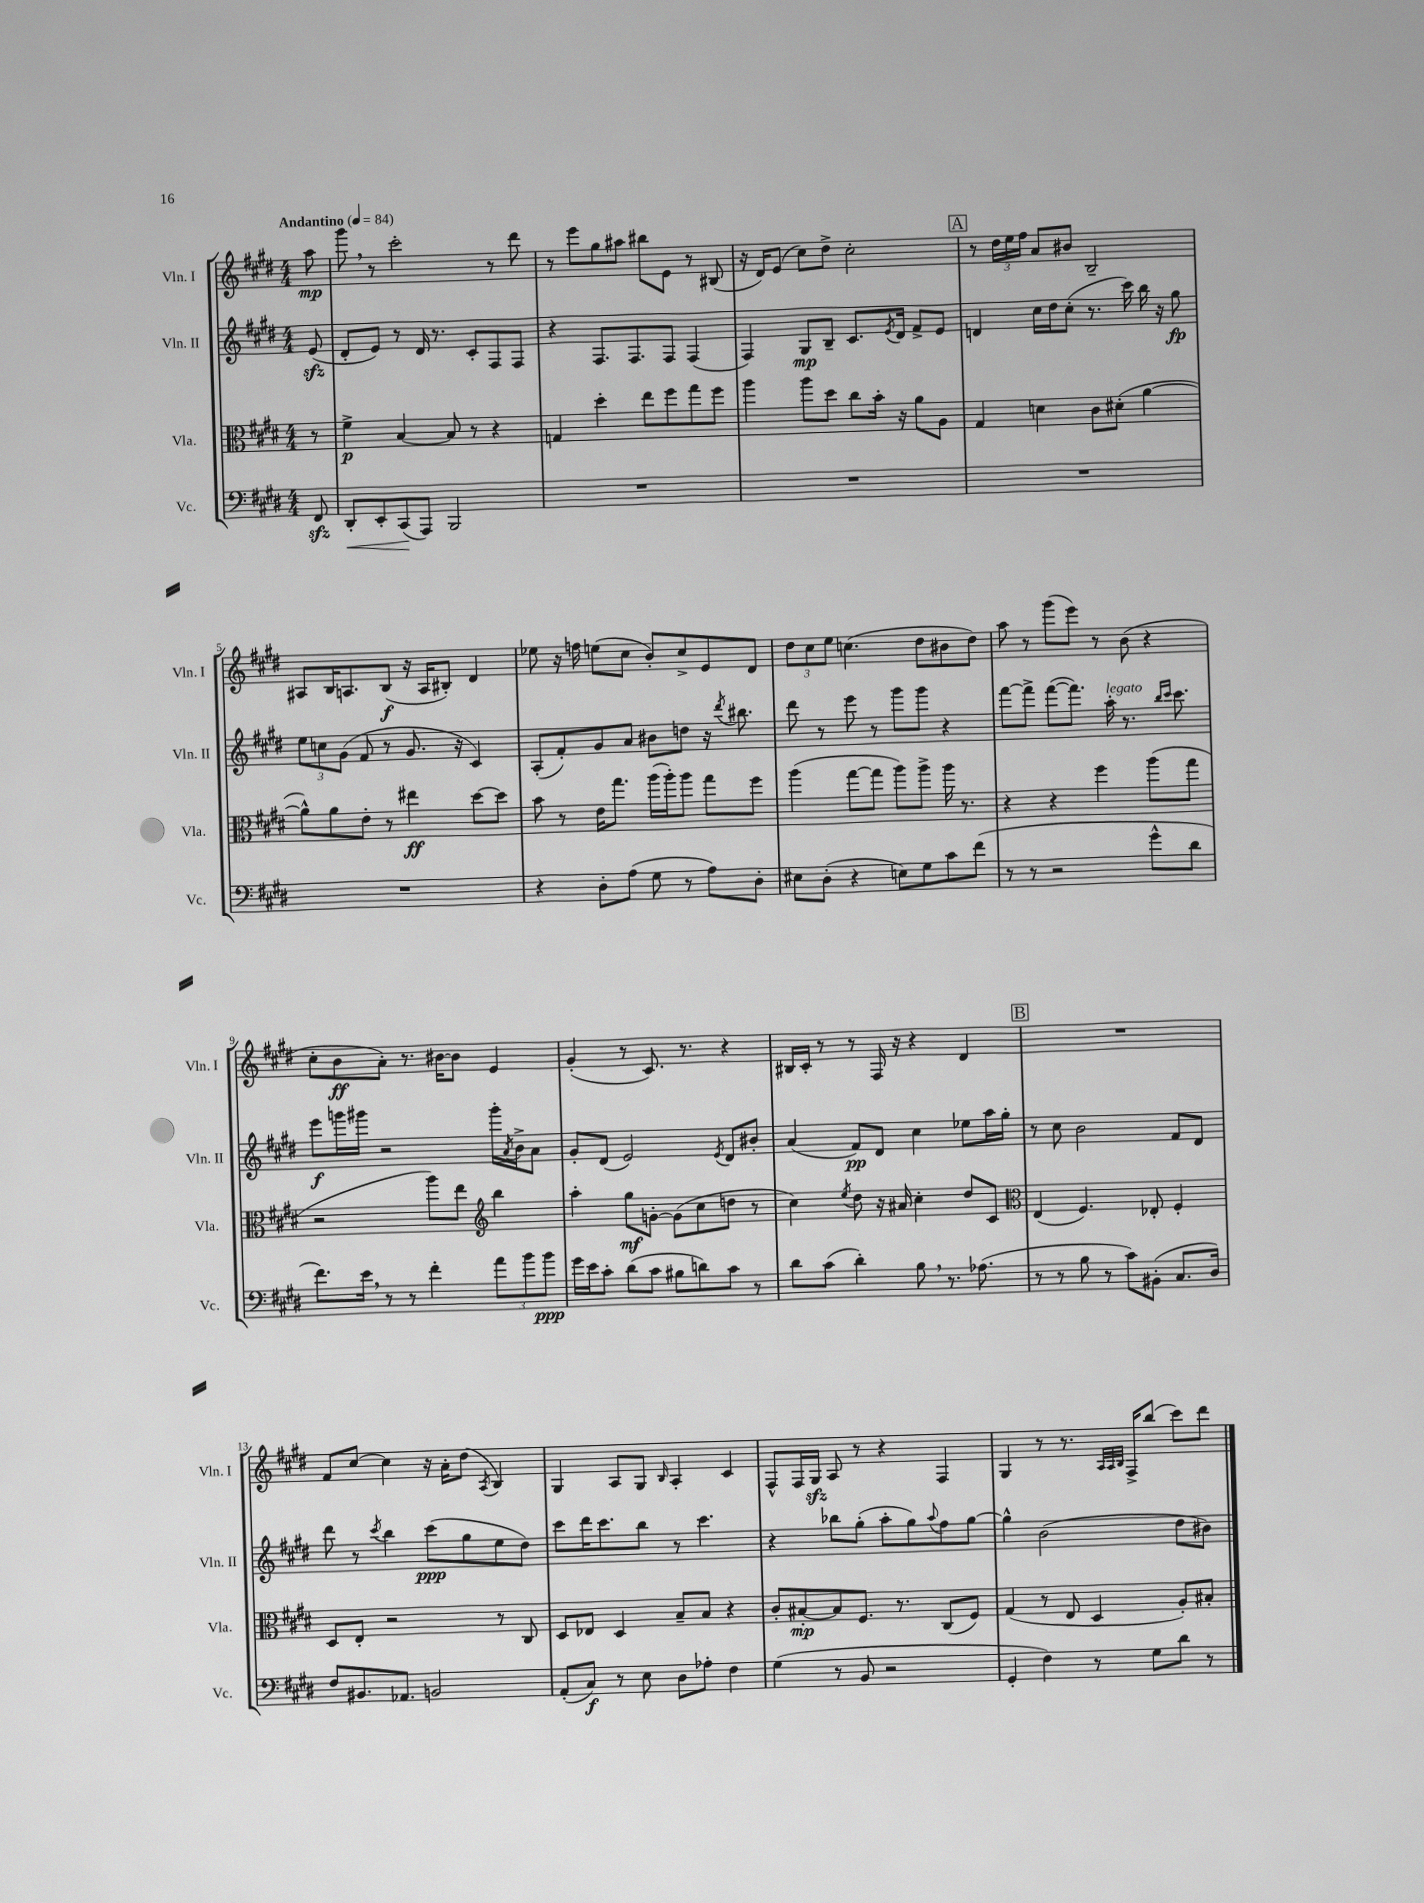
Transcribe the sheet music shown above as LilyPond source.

<<
\new StaffGroup <<
\new Staff = "s0" \with { instrumentName = "Vln. I" shortInstrumentName = "Vln. I" } {
    \clef treble \key e \major \numericTimeSignature \time 4/4 \partial 8 \tempo "Andantino" 4 = 84
    a''8\mp |
    gis'''8 \breathe r8 cis'''2-. r8 dis'''8 |
    r8 e'''8 gis''8 ais''8 bis''8 e'8 r8 bis8( |
    r16 dis'16) e'8( cis''8) dis''8-> cis''2-. |
    \mark \markup { \box "A" } r8 \tuplet 3/2 { dis''16 e''16 fis''16 } a'8 bis'8 b2-- |
    ais8 b16 a8. b8\f( r16 a16 bis8-.) dis'4 |
    ees''8 r16 f''16 e''8( cis''8 b'8-.) cis''8-> e'8 dis'8 |
    \tuplet 3/2 { dis''8 cis''8 e''8 } c''4.( dis''8 bis'8 dis''8) |
    a''8 r8 gis'''8( e'''8) r8 b'8( r4 |
    cis''8-. b'8\ff a'8-.) r8. bis'16~ bis'8 e'4 |
    gis'4-.( r8 cis'8.) r8. r4 |
    bis16 cis'16-. r8 r8 fis16 r16 r4 dis'4 |
    \mark \markup { \box "B" } R1 |
    fis'8 cis''8~ cis''4 r16 a'16-. dis''8( \acciaccatura { a8 } b4) |
    gis4 a8 gis8 \grace { b16 } a4-. cis'4 |
    fis8-^ fis16 gis16\sfz a8 r8 r4 fis4 |
    gis4 r8 r8. \grace { a32 a32 b32 } fis16-> b''8( cis'''8) dis'''8 \bar "|." |
}
\new Staff = "s1" \with { instrumentName = "Vln. II" shortInstrumentName = "Vln. II" } {
    \clef treble \key e \major \numericTimeSignature \time 4/4 \partial 8
    e'8\sfz( |
    dis'8-. e'8) r8 dis'16 r8. cis'8-. fis8 fis8 |
    r4 fis8. fis8. fis8 fis4( |
    fis4) gis8\mp b8-- cis'8. \acciaccatura { e'8 } dis'16 fis'8-> e'8 |
    \mark \markup { \box "A" } d'4 cis''16 dis''16 cis''8-.( r8. cis'''16) b''16 r16 gis''8\fp |
    \tuplet 3/2 { e''8 c''8 gis'8( } fis'8 r8 gis'8. r16 cis'4) |
    a8-.( fis'8-.) gis'8 a'8 bis'8 d''8 r16 \acciaccatura { dis'''8 } bis''8. |
    dis'''8 r8 e'''8 r8 gis'''8 gis'''8 r4 |
    fis'''8~ fis'''8-> fis'''8~( fis'''8.) a''16-.^\markup { \italic "legato" } r8. \grace { b''16 cis'''16 } cis'''8. |
    e'''8\f g'''16 gis'''16 r2 gis'''16-. \acciaccatura { a'8 } b'16-> a'8 |
    gis'8-. dis'8( e'2) \acciaccatura { e'8 } dis'8 bis'8-. |
    a'4( fis'8\pp) dis'8 cis''4 ees''8 a''16 gis''16-. |
    \mark \markup { \box "B" } r8 cis''8 b'2 fis'8 dis'8 |
    dis'''8 r8 \acciaccatura { cis'''8 } b''4 cis'''8\ppp( gis''8 e''8 dis''8) |
    cis'''8 dis'''16 cis'''8. b''8 r8 cis'''4. |
    r4 bes''8 gis''8-.( a''8-. gis''8) \appoggiatura { a''8 } fis''8 gis''8~ |
    gis''4-^ b'2( dis''8 bis'8) \bar "|." |
}
\new Staff = "s2" \with { instrumentName = "Vla." shortInstrumentName = "Vla." } {
    \clef alto \key e \major \numericTimeSignature \time 4/4 \partial 8
    r8 |
    fis'4->\p b4~ b8 r8 r4 |
    g4 dis''4-. e''8 fis''8 gis''8 fis''8 |
    a''4 a''8 dis''8 cis''8 b'16-. r16 a'8 a8 |
    \mark \markup { \box "A" } gis4 d'4 cis'8 dis'8-.( a'4~ |
    a'8-^) a'8 e'8-. r8 eis''4\ff dis''8~ dis''8 |
    b'8 r8 e'16 gis''8. a''16( a''16-.) a''8 gis''8 fis''8 |
    a''4( gis''8~ gis''8 a''8) a''8-> a''16 r8. |
    r4 r4 fis''4 a''8( gis''8 |
    r2 a''8) e''8 \clef treble b''4 |
    a''4-. gis''8\mf g'8~-. g'8( cis''8 d''8 r8 |
    cis''4) \acciaccatura { e''8 } dis''8 r16 ais'16 cis''4-. dis''8 cis'8 |
    \mark \markup { \box "B" } \clef alto e4( fis4.) ees8-. fis4-. |
    dis8 e8-. r2 r8 cis8 |
    dis8 ees8 dis4 b8-- b8 r4 |
    cis'8-. bis8~-.\mp bis8 fis8. r8. cis8( fis8) |
    gis4( r8 e8 dis4 a8-.) bis8-. \bar "|." |
}
\new Staff = "s3" \with { instrumentName = "Vc." shortInstrumentName = "Vc." } {
    \clef bass \key e \major \numericTimeSignature \time 4/4 \partial 8
    fis,8\sfz |
    dis,8-.\< e,8-. cis,8\!( a,,8) b,,2 |
    R1 |
    R1 |
    \mark \markup { \box "A" } R1 |
    R1 |
    r4 dis8-. a8( gis8 r8 a8) dis8-. |
    eis8 dis8-.( r4 e8) gis8 cis'8 fis'8( |
    r8 r8 r2 gis'8-^ dis'8 |
    fis'8.) e'16 \breathe r8 r8 fis'4-. \tuplet 3/2 { a'8 b'8 b'8\ppp } |
    gis'16 e'16 cis'8-. dis'8( cis'8 bis8 d'8) cis'8 r8 |
    dis'8 cis'8( dis'4-.) b8 \breathe r8. aes8.( |
    \mark \markup { \box "B" } r8 r8 b8 r8 cis'8) bis,8-.( cis8. dis16) |
    fis8 bis,8. aes,8. b,2 |
    a,8-.( cis8\f) r8 e8 dis8 aes8-. fis4 |
    gis4( r8 b,8 r2 |
    gis,4-. fis4) r8 gis8 dis'8 r8 \bar "|." |
}
>>
>>
